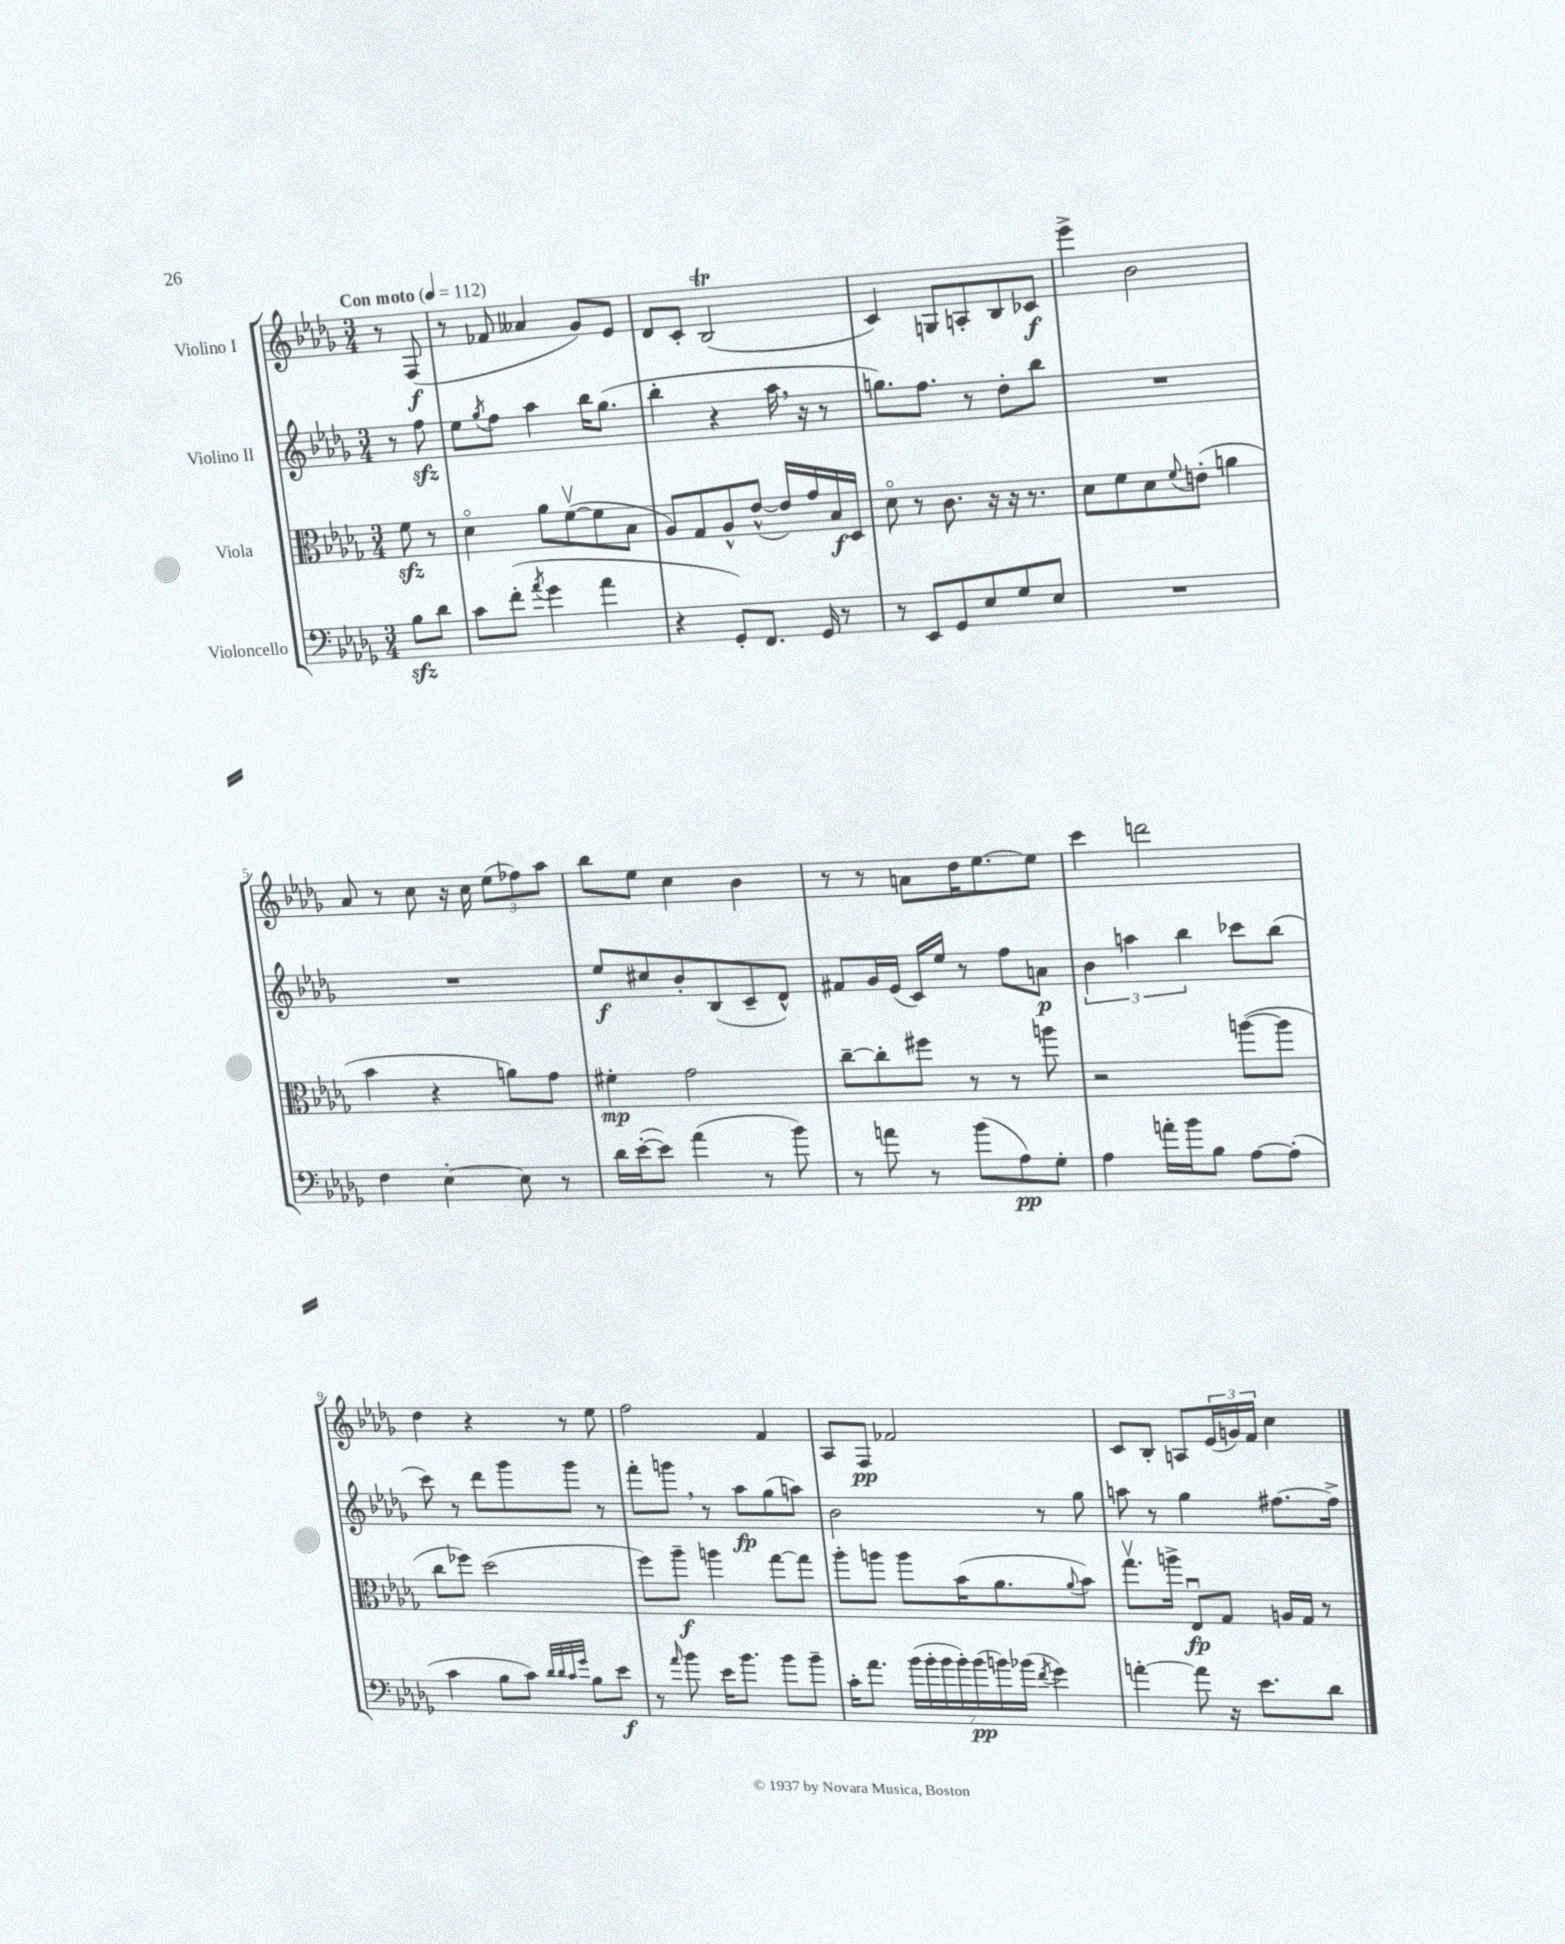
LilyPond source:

<<
\new StaffGroup <<
\new Staff = "s0" \with { instrumentName = "Violino I" } {
    \clef treble \key des \major \numericTimeSignature \time 3/4 \partial 4 \tempo "Con moto" 4 = 112
    r8 f8\f( |
    r8 fes'8 aeses'4 ges'8) ees'8 |
    des'8 c'8-. bes2\trill( |
    c'4) g8 a8-. bes8 ces'8\f |
    ees'''4-> bes'2 |
    aes'8 r8 c''8 r16 c''16 \tuplet 3/2 { ees''8( fes''8) aes''8 } |
    bes''8 ees''8 c''4 bes'4 |
    r8 r8 a'8 des''16 ees''8.~ ees''8 |
    c'''4 d'''2 |
    des''4 r4 r8 ees''8 |
    f''2 f'4 |
    aes8 f8\pp fes'2 |
    c'8 bes8-. a8 \tuplet 3/2 { ees'16( g'16) f'16 } c''4 \bar "|." |
}
\new Staff = "s1" \with { instrumentName = "Violino II" } {
    \clef treble \key des \major \numericTimeSignature \time 3/4 \partial 4
    r8 f''8\sfz |
    ees''8 \acciaccatura { ges''8 } f''8 aes''4 bes''16 ges''8.( |
    bes''4-. r4 aes''16 \breathe r16 r8 |
    g''8.) f''8. r8 des''8-. bes''8 |
    R2. |
    R2. |
    ees''8\f cis''8 bes'8-. bes8( c'8-- des'8-^) |
    fis'8 ges'16 ees'16( c'16) ees''16 r8 f''8 a'8\p |
    \tuplet 3/2 { bes'4 a''4 bes''4 } ces'''8 bes''8( |
    c'''8) r8 des'''8 ges'''8 ges'''8 r8 |
    f'''8-. g'''8 \breathe r8 aes''8\fp ges''8( a''8) |
    bes'2 r8 ges''8 |
    a''8 r8 ges''4 fis''8.~ fis''16-> \bar "|." |
}
\new Staff = "s2" \with { instrumentName = "Viola" } {
    \clef alto \key des \major \numericTimeSignature \time 3/4 \partial 4
    f'8\sfz r8 |
    des'4\flageolet aes'8 f'8~\upbow( f'8 bes8 |
    aes8) ges8 aes8-^ ees'8~-^( ees'16) ges'16 bes16\f des16 |
    des'8\flageolet r8 c'8. r16 r16 r8. |
    des'8 f'8 des'8 \appoggiatura { f'8 } e'8-.( a'4 |
    bes'4 r4 a'8) ges'8 |
    fis'4-.\mp ges'2 |
    c''8~-- c''8-. fis''8 r8 r8 a''8 |
    r2 a''8~( a''8 |
    c''8 fes''8) des''2( |
    f''8) aes''8--\f a''4 ges''8~ ges''8 |
    aes''8-. a''8 a''8 bes'16( aes'8. \appoggiatura { aes'8 } bes'8) |
    ges''8.\upbow a''16-> ees8\downbow\fp ges8 a16 ges16 r8 \bar "|." |
}
\new Staff = "s3" \with { instrumentName = "Violoncello" } {
    \clef bass \key des \major \numericTimeSignature \time 3/4 \partial 4
    bes8\sfz des'8 |
    c'8 f'8-.( \acciaccatura { aes'8 } ges'4 aes'4 |
    r4 ges,8-.) f,8. ges,16 r8 |
    r8 ees,8 ges,8 ees8 ges8 ees8 |
    R2. |
    f4 ees4~-. ees8 r8 |
    des'16 ees'16~-.( ees'8) aes'4( r8 bes'8) |
    r8 a'8 r8 bes'8( aes8\pp) ges8-. |
    aes4 a'16-. bes'16 bes8 aes8~ aes8-.( |
    c'4 bes8 c'8) \grace { des'32 des'32 c'32 ges'32 } bes8 ees'8\f |
    r8 \grace { aes'16 } bes'8 ees'16 bes'8. bes'8 bes'8-- |
    c'16-. aes'8. \tuplet 7/4 { bes'16( bes'16-. bes'16 bes'16-.) bes'16\pp( b'16) bes'16( } \acciaccatura { f'8 } ges'4) |
    a'4~-. a'8 r16 ees'8. des'8 \bar "|." |
}
>>
>>
